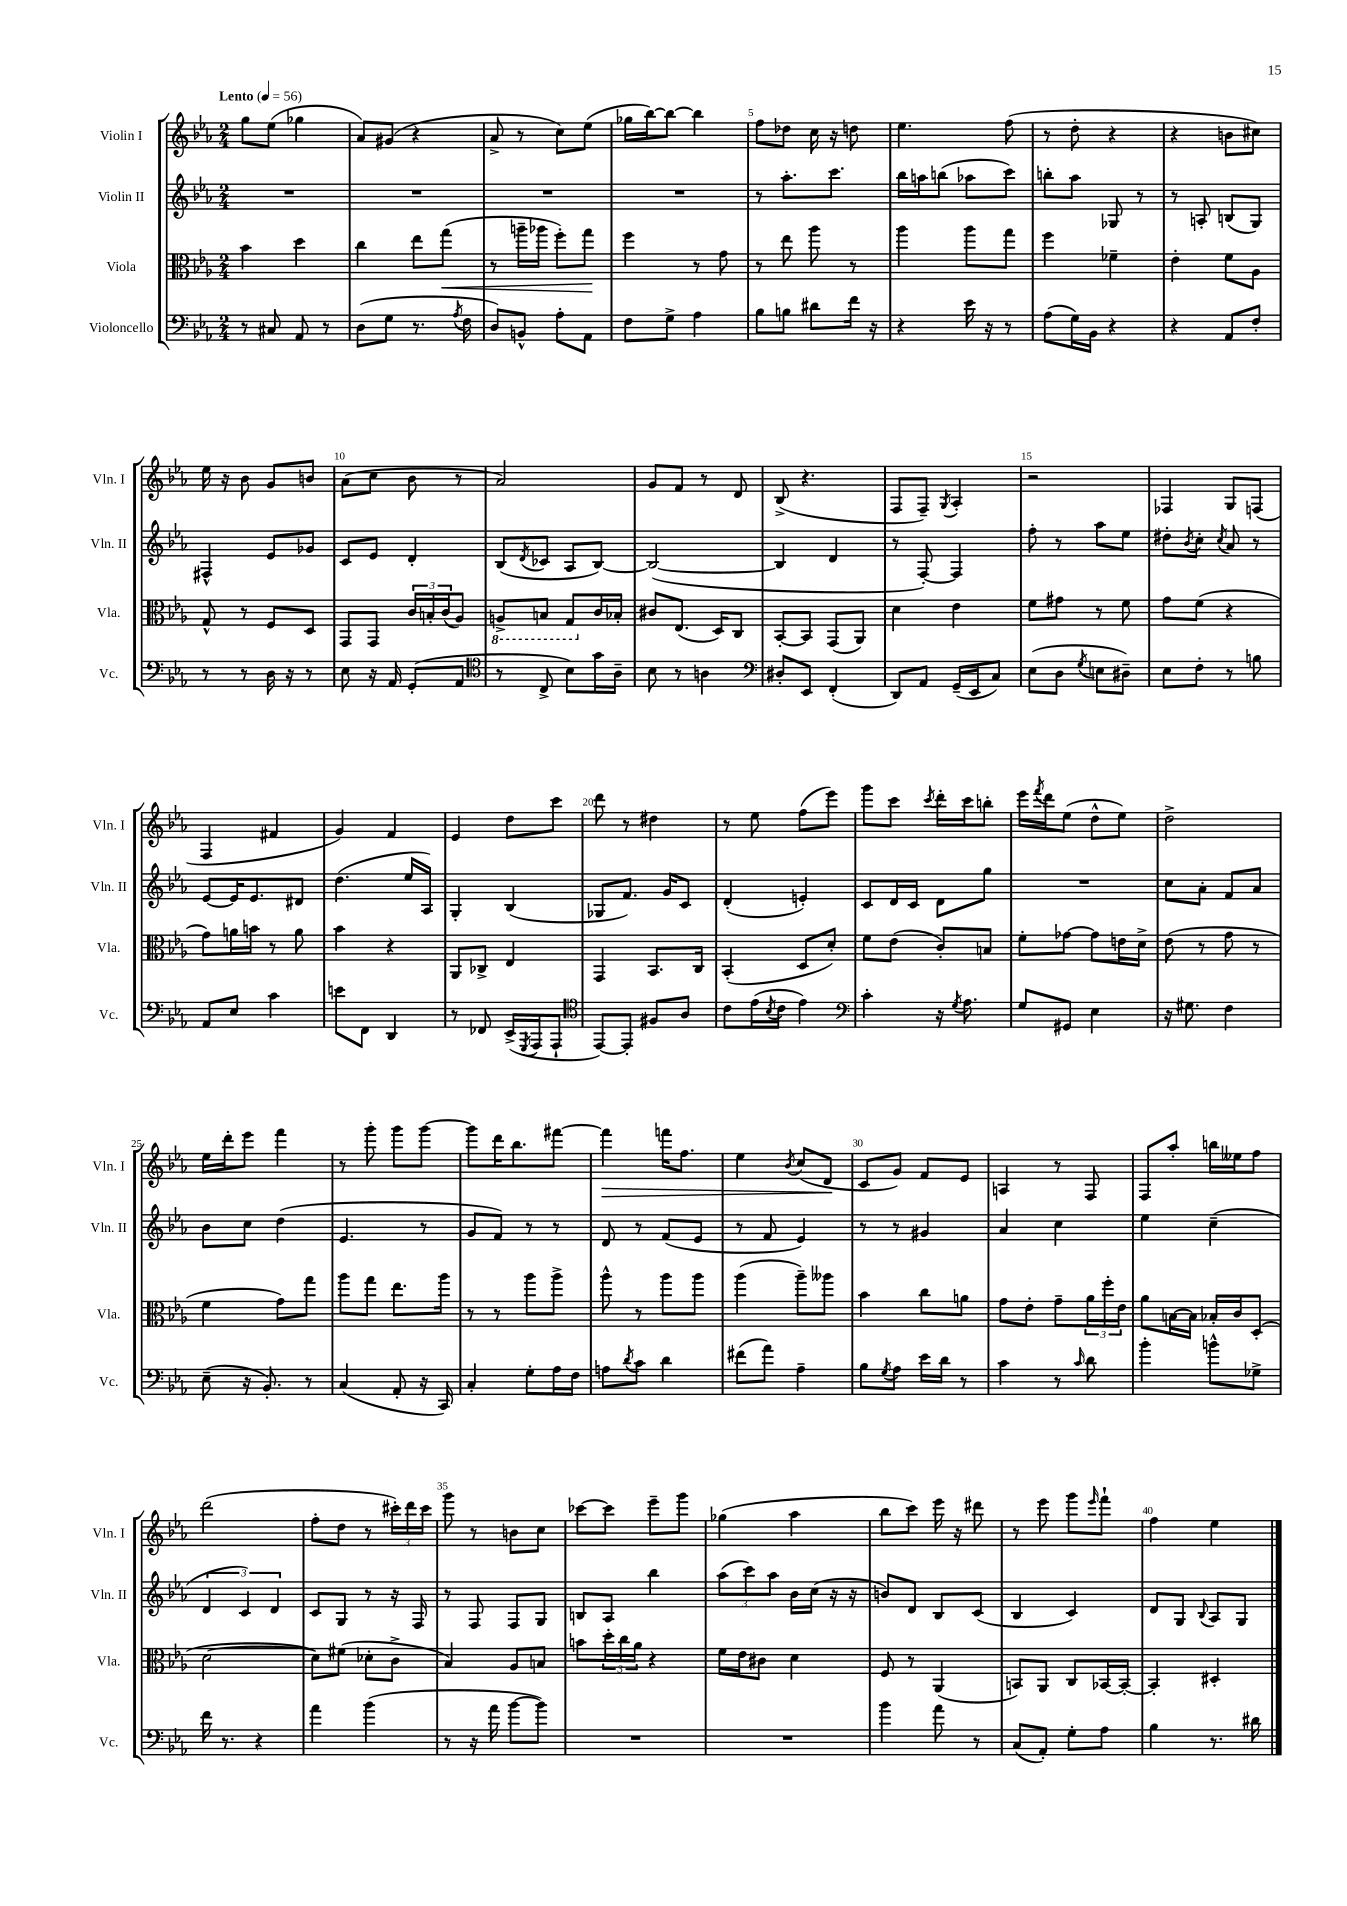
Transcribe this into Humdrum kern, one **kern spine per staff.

**kern	**kern	**kern	**kern
*staff4	*staff3	*staff2	*staff1
*clefF4	*clefC3	*clefG2	*clefG2
*k[b-e-a-]	*k[b-e-a-]	*k[b-e-a-]	*k[b-e-a-]
*M2/4	*M2/4	*M2/4	*M2/4
*MM56	*MM56	*MM56	*MM56
8r	4b-	2r	8gg
8C#	.	.	(8ee-
8AA-	4dd	.	4gg-
8r	.	.	.
=	=	=	=
(8D	4cc	2r	8a-)
8G	.	.	(8g#
8.r	8ee-	.	4r
.	(8gg	.	.
8qA-	.	.	.
16F	.	.	.
=	=	=	=
8D)	8r	2r	8a-^
8BB^^	16aa~	.	8r
.	16aa-	.	.
8A-'	8ff')	.	8cc)
8AA-	8gg	.	(8ee-
=	=	=	=
8F	4ff	2r	16gg-
.	.	.	[16bb-)
8G^	.	.	8bb-_
4A-	8r	.	4bb-]
.	8g	.	.
=	=	=	=
8B-	8r	8r	8ff
8B	8ee-	8.aa-'	8dd-
8d#	8aa-	.	16cc
.	.	8.ccc	16r
16f	8r	.	8dd
16r	.	.	.
=	=	=	=
4r	4aa-	16bb-	4.ee-
.	.	16aa	.
.	.	(8bb	.
16e-	8aa-	8aa-	.
16r	.	.	.
8r	8gg	8ccc)	(8ff
=	=	=	=
(8A-	4ff	8bb'	8r
16G)	.	8aa-	8dd'
16BB-	.	.	.
4r	4f-~	8G-	4r
.	.	8r	.
=	=	=	=
4r	4e-'	8r	4r
.	.	8A'	.
8AA-	8f	(8B	8b
8F'	8A-	8G)	8cc#)
=	=	=	=
8r	8G^^	4F#^^	16ee-
.	.	.	16r
8r	8r	.	8b-
16D	8F	8e-	8g
16r	.	.	.
8r	8D	8g-	8b
=	=	=	=
8E-	8GG	8c	(8a-
16r	8GG	8e-	8cc
16AA-	.	.	.
(8GG'	24c	4d'	8b-
.	24B'	.	.
.	(24c	.	.
8AA-	8A-)	.	8r
=	=	=	=
*clefC4	*	*	*
8r	8AA^	(8B-	2a-)
.	.	8qd	.
8C^	8BB	8c-	.
8B-)	8GG	8A-	.
16g	16c	[8B-)	.
16A-~	16B-'	.	.
=	=	=	=
8B-	8c#	(2B-_	8g
8r	(8.E-	.	8f
4A	.	.	8r
.	16D)	.	.
.	8C	.	8d
=	=	=	=
*clefF4	*	*	*
8D#'	[8BB-'	4B-]	(8B-^
8EE-	8BB-]	.	4.r
(4FF'	(8GG	4d	.
.	8AA-)	.	.
=	=	=	=
8DD)	4d	8r	8F
8AA-	.	[8F')	8F~)
.	.	.	8qG
(16GG~	4e-	4F]	4A-'
16EE-	.	.	.
8C)	.	.	.
=	=	=	=
(8E-	8f	8ff'	2r
8D	8g#	8r	.
8qG	.	.	.
8E	8r	8aa-	.
8D#~)	8f	8ee-	.
=	=	=	=
8E-	8g	8dd#'	4F-
.	.	8qb-	.
8F'	(8f	8cc'	.
.	.	8qcc	.
8r	4r	8a-	8G
8B	.	8r	(8F
=	=	=	=
8AA-	8g)	[8e-	4F
8E-	16a	16e-]	.
.	16b	8.e-	.
4c	8r	.	4f#
.	8a	8d#	.
=	=	=	=
8e	4b-	(4.dd	4g)
8FF	.	.	.
4DD	4r	.	4f
.	.	16ee-	.
.	.	16A-)	.
=	=	=	=
8r	8AA-	4G'	4e-
8FF-	8C-^	.	.
(16EE-^	4E-	(4B-	8dd
8qGGG	.	.	.
16AAA-	.	.	.
8AAA-`	.	.	8ccc
=	=	=	=
*clefC4	*	*	*
[8EE-)	4GG	8G-	8ddd
8EE-']	.	8.f)	8r
8F#	8.BB-	.	4dd#
.	.	16g	.
8A-	.	8c	.
.	16C	.	.
=	=	=	=
8c	(4BB-'	(4d'	8r
(16e-	.	.	8ee-
8qB-	.	.	.
16c	.	.	.
4e-)	8D	4e')	(8ff
.	8d')	.	8eee-)
=	=	=	=
*clefF4	*	*	*
4c'	8f	8c	8ggg
.	(8e-	16d	8ccc
.	.	16c	.
.	.	.	8qccc
16r	8c')	8d	16ddd'
8qG	.	.	.
8.A-	.	.	16ccc
.	8B	8gg	8bb'
=	=	=	=
8G	8f'	2r	16eee-
.	.	.	8qfff
.	.	.	16ddd
8GG#	[8g-	.	(8ee-
4E-	8g-]	.	8dd^^
.	16e	.	8ee-)
.	16d^	.	.
=	=	=	=
16r	(8e-	8cc	2dd^
8.G#	.	.	.
.	8r	8a-'	.
4F	8g	8f	.
.	8r	8a-	.
=	=	=	=
(8E-~	4f	8b-	16ee-
.	.	.	16ddd'
16r	.	8cc	8eee-
8.BB-')	.	.	.
.	8g)	(4dd	4fff
8r	8gg	.	.
=	=	=	=
(4C	8aa-	4.e-	8r
.	8gg	.	8ggg'
8AA-'	8.ee-	.	8ggg
16r	.	8r	[8ggg
16CC)	16aa-	.	.
=	=	=	=
4C'	8r	8g	8ggg]
.	8r	8f)	16ddd
.	.	.	8.bb-
8G'	8aa-	8r	.
16A-	8aa-^	8r	[8fff#
16F	.	.	.
=	=	=	=
8A	8aa-^^	8d	4fff#]
8qd	.	.	.
8c	8r	8r	.
4d	8aa-	(8f	16fff
.	.	.	8.ff
.	8aa-	8e-	.
=	=	=	=
(8f#	(4aa-	8r	4ee-
8a-)	.	8f	.
.	.	.	8qb-
4A-~	8aa-~)	4e-)	(8cc
.	8aa--	.	8d
=	=	=	=
8B-	4b-	8r	8c
8qG	.	.	.
8A-	.	8r	8g)
16e-	8cc	4g#	8f
16d	.	.	.
8r	8a	.	8e-
=	=	=	=
4c	8g	4a-	4A
.	8e-'	.	.
8r	8g~	4cc	8r
16qqc	.	.	.
8d	24a-	.	8F
.	24ff'	.	.
.	24e-	.	.
=	=	=	=
4b-'	8a-	4ee-	8F
.	[16B	.	8aa-'
.	16B]	.	.
8b^^	16B-'	(4cc~	16bb
.	16c	.	16ee--
8G-^	(8D'	.	8ff
=	=	=	=
16f	[2d	6d	(2ddd
8.r	.	.	.
.	.	6c)	.
4r	.	.	.
.	.	6d	.
=	=	=	=
4a-	8d])	8c	8ff'
.	(8f#	8G	8dd
(4b-	8d-'	8r	8r
.	8c^	16r	24ccc#')
.	.	.	24ddd
.	.	16F	.
.	.	.	24ccc#
=	=	=	=
8r	4B-)	8r	8ggg
16r	.	8F	8r
16a-	.	.	.
[8b-	8A-	8F	8b
8b-])	8B	8G	8cc
=	=	=	=
2r	8b	8B	[8ccc-
.	24dd'	8A-	8ccc-]
.	24cc	.	.
.	24a-	.	.
.	4r	4bb-	8eee-~
.	.	.	8ggg
=	=	=	=
2r	16f	(12aa-	(4gg-
.	16e-	.	.
.	.	12ccc)	.
.	8c#	.	.
.	.	12aa-	.
.	4d	16b-	4aa-
.	.	(16cc	.
.	.	16r	.
.	.	16r	.
=	=	=	=
4b-	8F	8b)	8bb-
.	8r	8d	8ccc)
8a-	(4AA-	8B-	16eee-
.	.	.	16r
8r	.	(8c	8ddd#
=	=	=	=
(8C	8BB)	4B-	8r
8AA-')	8AA-	.	8eee-
8G'	8C	4c)	8ggg
.	.	.	16qqeee-
8A-	[16BB-	.	8fff`
.	16BB-'_	.	.
=	=	=	=
4B-	4BB-']	8d	4ff
.	.	8G	.
.	.	8qqB-	.
8.r	4D#'	8A-	4ee-
.	.	8G	.
16d#	.	.	.
==	==	==	==
*-	*-	*-	*-
